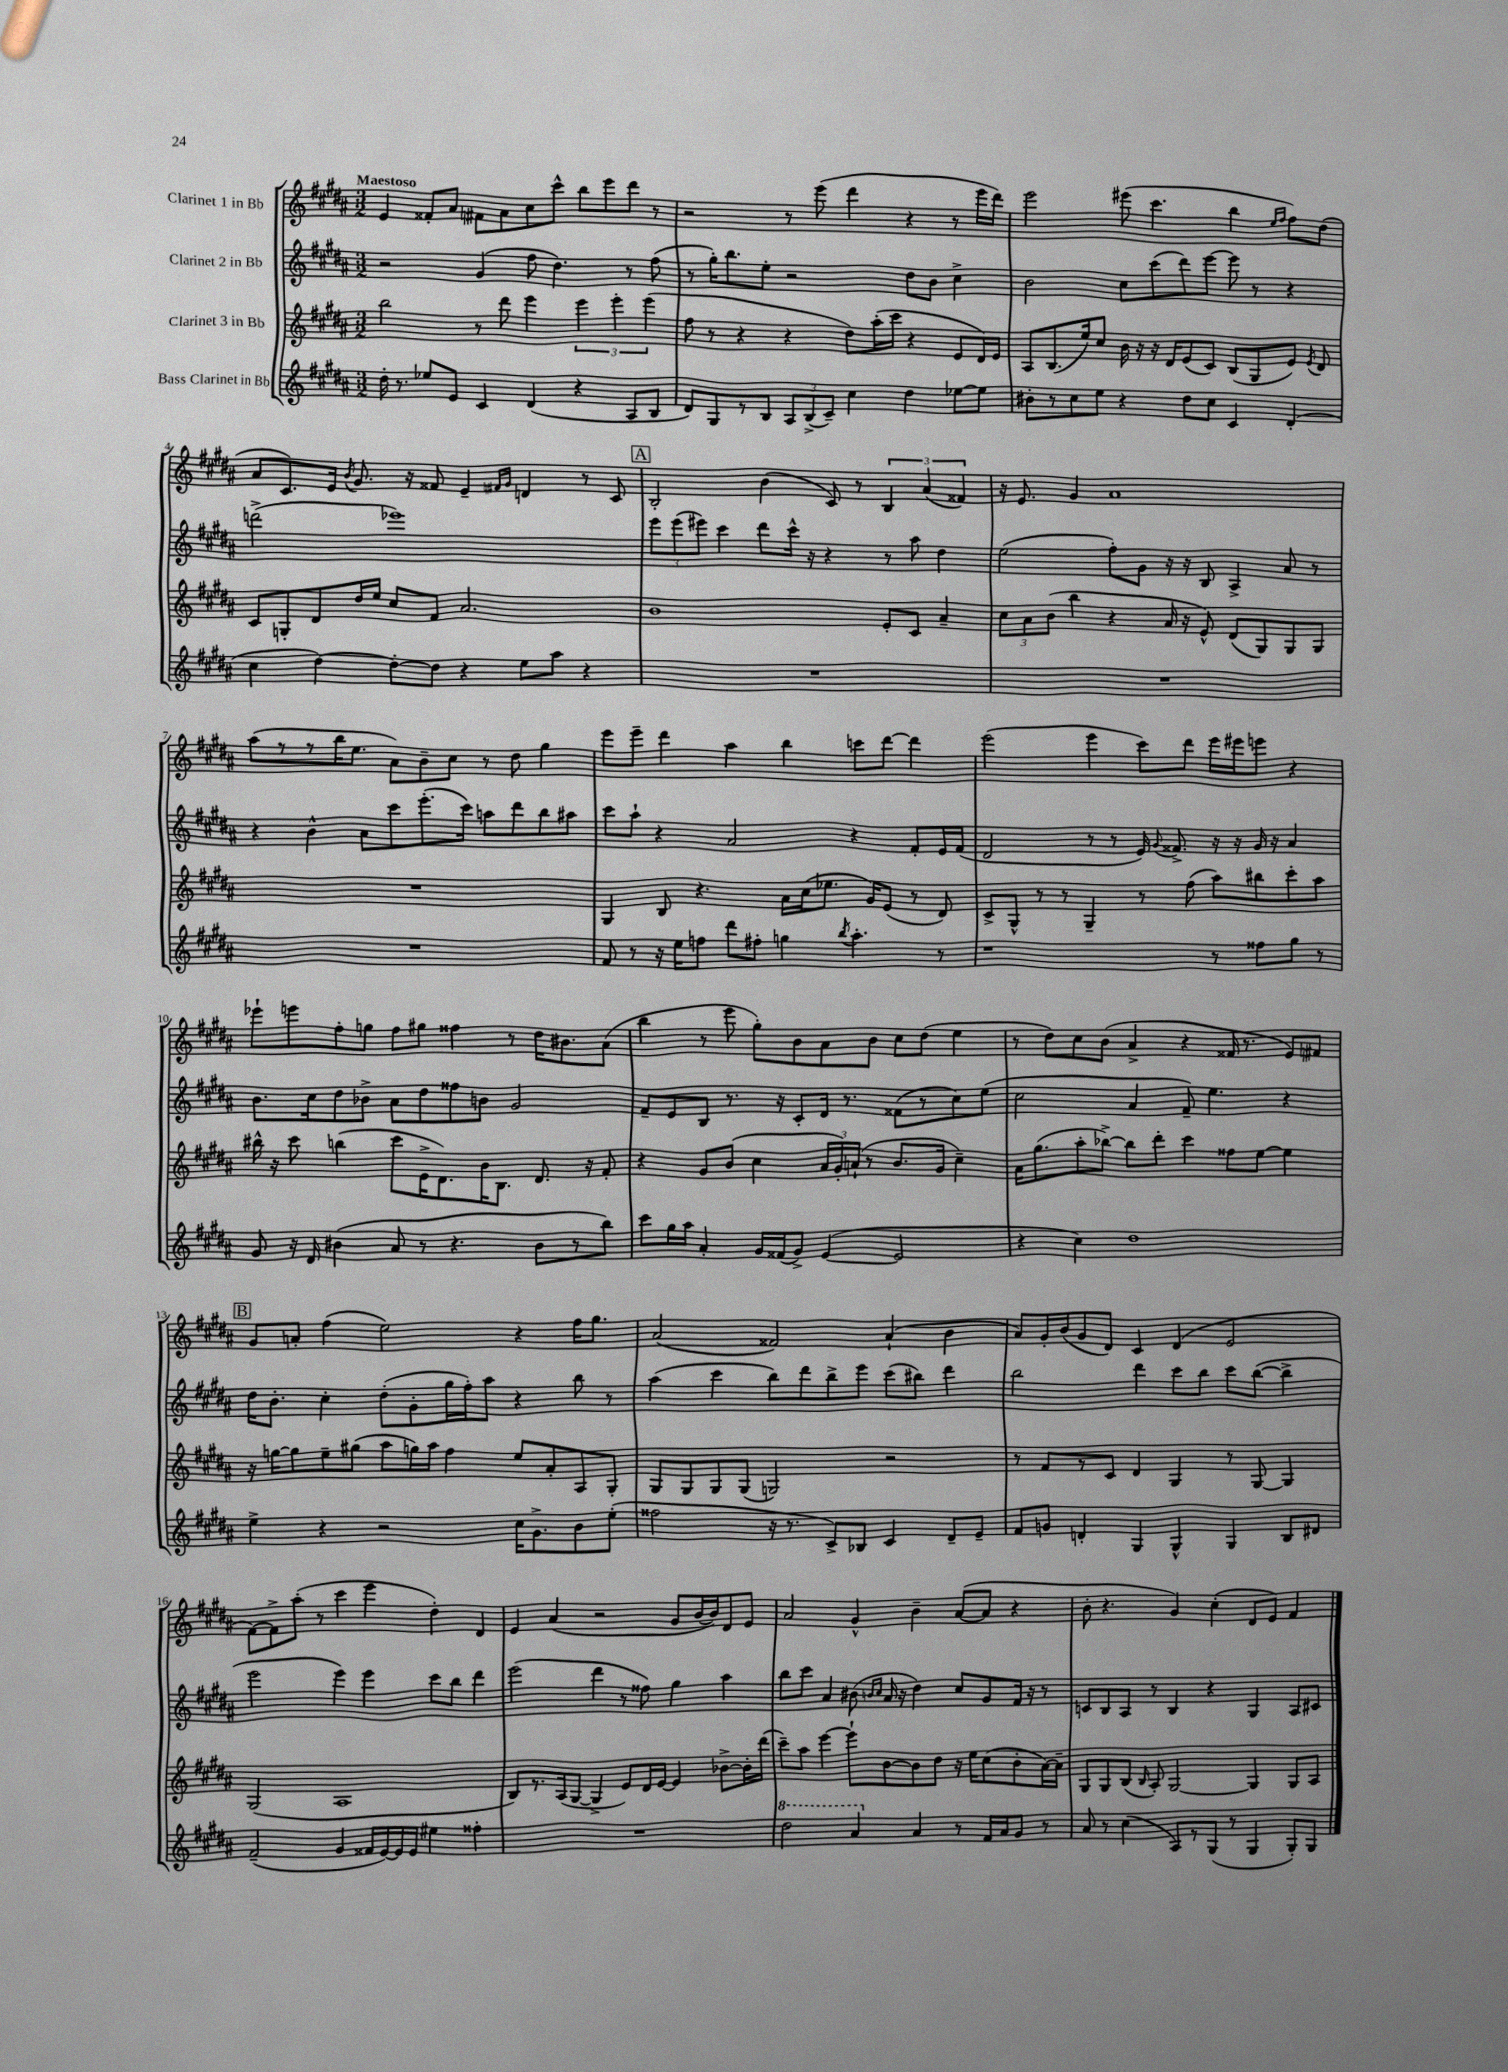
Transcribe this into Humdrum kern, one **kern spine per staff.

**kern	**kern	**kern	**kern
*staff4	*staff3	*staff2	*staff1
*clefG2	*clefG2	*clefG2	*clefG2
*k[f#c#g#d#a#]	*k[f#c#g#d#a#]	*k[f#c#g#d#a#]	*k[f#c#g#d#a#]
*M3/2	*M3/2	*M3/2	*M3/2
16dd#'\	2bb\	2r	4e/
8.r	.	.	.
8ee-/L	.	.	8f##'/L
8e/J	.	.	8a#/J
4c#/	8r	(4g#/	8f#\L
.	8ddd#\	.	8a#\
(4d#/	4eee\	8ff#\	8cc#\
.	.	4.dd#\)	8ccc#^^\J
4r	6eee\	.	8bb\L
.	.	.	8eee\
.	6eee'\	.	.
8A#/L	.	8r	8ddd#\J
.	(6eee\	.	.
8B/J	.	(8ff#\	8r
=	=	=	=
8d#/L)	8ff#\	8r	2r
8G#/	8r	16gg#'\LK)	.
.	.	8.bb\	.
8r	4r	.	.
8B/J	.	8ee'\J	.
12A#/L	4r	2r	8r
(12B^/	.	.	.
.	.	.	(8eee\
12c#~/J)	.	.	.
4cc#\	8dd#\L)	.	4ddd#\
.	(16aa#'\L	.	.
.	16ccc#\JJ	.	.
4dd#\	4r	8dd#\L	4r
.	.	8b\J	.
[8ee-\L	8e/L	4cc#^\	8r
8ee-\]J	16d#/L)	.	16eee\LL
.	16e/JJ	.	16ddd#\JJ)
=	=	=	=
8b#'\L	8A#/L	2b\	2eee\
8r	(8.B/	.	.
8cc#\	.	.	.
.	16ee/k)	.	.
8ee\J	8cc#/J	.	.
4r	16b\	8cc#\L	(8eee#\
.	16r	.	.
.	16r	(8ccc#\	4.ccc#\
.	16d#/LK	.	.
8dd#\L	(8e/	8ddd#\)	.
8cc#\J	8c#/J)	[8eee\J	.
4c#/	(8B/L	8eee\]	4bb\
.	8G#/	8r	.
.	.	.	16qqee/LL
.	.	.	16qqff#/JJ
(4d#'/	8e/J)	4r	8ff#\L)
.	8qe/	.	.
.	8d#/	.	(8dd#\J
=	=	=	=
4cc#\	8c#/L	(2ddd^\	8a#/L
.	8G'/	.	8.c#/)
[4dd#\)	8d#/	.	.
.	.	.	16e/Jk
.	.	.	8qb/
.	16dd#/L	.	8.g#/
.	16ee/JJ	.	.
8dd#'\_L	8cc#/L	1eee-)	.
.	.	.	16r
8dd#\]J	8f#/J	.	8f##/
4r	2.a#/	.	4e~/
.	.	.	16qqf#/LL
.	.	.	16qqg#/JJ
8ee\L	.	.	4d/
8aa#\J	.	.	.
4r	.	.	8r
.	.	.	8c#/
=	=	=	=
1.r	1b	12eee\L	2B'/
.	.	(12eee\	.
.	.	12eee#\J)	.
.	.	4ccc#\	.
.	.	8ddd#\L	(4b\
.	.	16ccc#^^\Jk	.
.	.	16r	.
.	.	4r	8c#/)
.	.	.	8r
.	8e'/L	8r	6B/
.	8c#/J	8aa#\	.
.	.	.	(6a#/
.	4a#~/	4dd#\	.
.	.	.	6f##/)
=	=	=	=
1.r	12cc#\L	(2ee\	16r
.	.	.	8.e/
.	12a#\	.	.
.	(12b\J	.	.
.	4bb\	.	4g#/
.	4r	8ff#'\L)	1a#
.	.	8g#\J	.
.	16a#/	16r	.
.	16r	16r	.
.	8e^^/)	8B/	.
.	(8d#/L	4A#^/	.
.	8G#/)	.	.
.	8G#/	8a#/	.
.	8G#/J	8r	.
=	=	=	=
1.r	1.r	4r	(8aa#\L
.	.	.	8r
.	.	4b^^\	8r
.	.	.	16bb\K
.	.	.	8.ee\J
.	.	8a#\L	.
.	.	8ccc#\	8a#\L)
.	.	(8.eee'\	8b~\
.	.	.	8cc#\J
.	.	16ccc#\Jk)	.
.	.	8aa\L	8r
.	.	8ddd#\	8dd#\
.	.	8bb\	4gg#\
.	.	8aa#\J	.
=	=	=	=
8f#/	4G#/	8ccc#\L	8eee\L
8r	.	8aa#`\J	8eee~\J
16r	8B/	4r	4ddd#\
16ee\LK	.	.	.
8ff\J	4.r	.	.
8ddd#\L	.	2a#/	4aa#\
8ff#'\J	.	.	.
4gg\	16a#\LL	.	4bb\
.	(16cc#\J	.	.
.	8.ee-\J	.	.
8qbb/	.	.	.
4.aa#'\	.	4r	8ccc\L
.	16g#/LK)	.	.
.	(8e/J	.	[8ddd#\J
.	8r	8f#'/L	4ddd#\]
8r	8d#/)	16e/L	.
.	.	(16f#/JJ	.
=	=	=	=
1r	8c#^/L	2d#/	(2eee\
.	8G#^^/J	.	.
.	8r	.	.
.	8r	.	.
.	4G#~/	8r	4eee\
.	.	8r	.
.	8r	16e/)	8ccc#\L)
.	.	8qqg#/	.
.	.	8.f##^/	.
.	(8ff#\	.	8ddd#\J
8r	8aa#\L)	16r	16eee\LL
.	.	16r	16eee#\J
8ff##\L	8bb#\	16g#/	8eee\J
.	.	16r	.
8gg#\J	8ccc#'\	4a#/	4r
8r	8aa#\J	.	.
=	=	=	=
8g#/	16bb#^^\	8.b\L	8eee-`\L
.	16r	.	.
16r	8ccc#\	.	8eee\
16d#/	.	16cc#\k	.
(4b#\	(4bb\	8dd#\	8ff#'\
.	.	8b-^\J	8gg\J
8a#/	8ccc#\L	8a#\L	8ff#\L
8r	16e^\K	8dd#\	8gg#\J
.	8.d#\)	.	.
4.r	.	8ff##\	4ff##\
.	16b\K	8b\J	.
.	8.B\J	.	.
.	.	2g#/	8r
8b#\L	8.d#/	.	16dd#\LK
.	.	.	8.b#\
8r	.	.	.
.	16r	.	.
8bb\J)	8f#'/	.	(8a#\J
=	=	=	=
8ccc#\L	4r	8f#~/L	4bb\
16gg#\L	.	8e/	.
16aa#\JJ	.	.	.
4a#'/	8g#/L	8B/J	8r
.	(8b/J	8.r	8eee\
16g#/LL	4cc#\	.	8gg#'\L)
(16f##/J	.	16r	.
8g#^/J)	.	8c#'/L	8b\
([4e/	24a#/LL	16d#/Jk	8a#\
.	24g#'/)	.	.
.	.	8.r	.
.	(24a`/JJ	.	.
.	8r	.	8b\J
2e/]	8.b/L	(8f##\L	8cc#\L
.	.	8r	(8dd#\J
.	16g#/Jk	.	.
.	4cc#~\)	8cc#\)	4ee\
.	.	(8ee\J	.
=	=	=	=
4r	16a#\LK	2cc#\	8r
.	(8.gg#\	.	.
.	.	.	8dd#\L)
4cc#\)	8aa#'\	.	8cc#\
.	[8bb-^\J)	.	(8b\J
1dd#	8bb-\]L	4a#/	4a#^/
.	8ddd#'\J	.	.
.	4ccc#\	8f#~/)	4r
.	.	4.ee\	.
.	8ff##\L	.	16f##/
.	.	.	8.r
.	[8ee\J	.	.
.	4ee\]	4r	8e/L)
.	.	.	8f#/J
=	=	=	=
4ee^\	16r	16dd#\LK	8g#/L
.	[16gg\LK	8.b'\J	.
.	8gg\]	.	8a'/J
4r	8ee~\	4cc#'\	(4ff#\
.	(8gg#\J	.	.
2r	8aa#\L	(8dd#'\L	2ee\)
.	16gg\L)	8g#'\	.
.	16aa#\JJ	.	.
.	4ff#\	16gg#\L	.
.	.	16ff#'\J)	.
.	.	8aa#\J	.
16cc#\LK	8ee/L	4r	4r
8.g#^\	.	.	.
.	8a#'/	.	.
8b\	8A#/	8bb\	16ff#\LK
.	.	.	8.gg#\J
(8ee'\J	8G#'/J	8r	.
=	=	=	=
2ff##\	8G#/L	(4aa#\	(2a#/
.	8G#/	.	.
.	8G#/	4ccc#\	.
.	(8G#/J	.	.
16r	2G/)	8bb\L)	2f##/)
8.r	.	.	.
.	.	8ddd#\	.
8c#^/L)	.	8bb^\	.
8B-/J	.	8eee\J	.
4c#/	2r	(8ccc#\L	(4a#`/
.	.	8bb#\J)	.
8d#~/L	.	4ddd#\	4b\
8e~/J	.	.	.
=	=	=	=
8f#/L	8r	2bb\	8a#/L)
8g/J	8f#/L	.	16g#'/L
.	.	.	(16b/J
4d'/	8r	.	8g#/
.	8c#/J	.	8d#/J)
4G#/	4d#/	4ddd#\	4c#/
4G#^^/	4G#/	8ccc#\L	(4d#/
.	.	8bb\J	.
4G#/	8r	8ccc#\L	2e/
.	[8G#/	([8bb\J	.
8B/L	4G#/]	4bb^\]	.
8d#/J	.	.	.
=	=	=	=
(2f#~/	(2G#/	2eee\	[8f#\L)
.	.	.	8f#^\]
.	.	.	(8aa#'\J
.	.	.	8r
4g#/	1A#	4eee\)	4ccc#\
16f##/LL	.	4eee\	4eee\
[16e/)	.	.	.
16e/]	.	.	.
16e/JJ	.	.	.
4ee#\	.	8ccc#\L	4dd#'\)
.	.	8bb\J	.
4ff##'\	.	4ddd#\	4d#/
=	=	=	=
1.r	8B/L)	(2eee\	4e/
.	8.r	.	.
.	.	.	(4a#/
.	(16A#/k	.	.
.	[8G#/J	.	.
.	4G#^/]	4ddd#\	2r
.	8e/L)	8r	.
.	16d#/L	8ff##\)	.
.	[16e/JJ	.	.
.	4e/]	4gg#\	8g#/L
.	.	.	[16b/L
.	.	.	16b/]J)
.	[8b-^\L	4aa#\	8d#/
.	16b-'\]L	.	8e/J
.	(16ddd#\JJ	.	.
=	=	=	=
2ddd#\	8ccc#~\L)	8bb\L	2a#/
.	8aa#\J	8ccc#\J	.
.	[4eee\	4a#/	.
4aa#/	8eee`\]L	(8b#\	4g#^^/
.	.	16qqb/LL	.
.	.	16qqcc#/JJ	.
.	[8b\	16a#/	.
.	.	16r	.
4a#/	8b\]	4dd#\)	4b~\
.	8dd#\J	.	.
8r	16r	8cc#/L	([8a#/L
.	16ee\LK	.	.
16f#/LL	(8cc#\	8g#/	8a#/]J
16a#/J	.	.	.
8g#/J	8b'\	16f#/Jk	4r
.	.	16r	.
8r	[16a#\L)	8r	.
.	16a#~\]JJ	.	.
=	=	=	=
8a#/	8G#/L	8c/L	8b'\
8r	8G#/	8B/	4.r
(4cc#\	(8B/J	8A#/J	.
.	16qqB/	.	.
.	8A#'/)	8r	.
8A#/L)	[2G#/	4B/	4g#/)
8r	.	.	.
(8G#/J	.	4r	(4cc#'\
8r	.	.	.
4G#/	4G#/]	4G#/	8d#/L
.	.	.	8e/J)
8G#'/L)	8G#/L	8A#/L	4f#/
8G#/J	8A#/J	8c#/J	.
==	==	==	==
*-	*-	*-	*-
